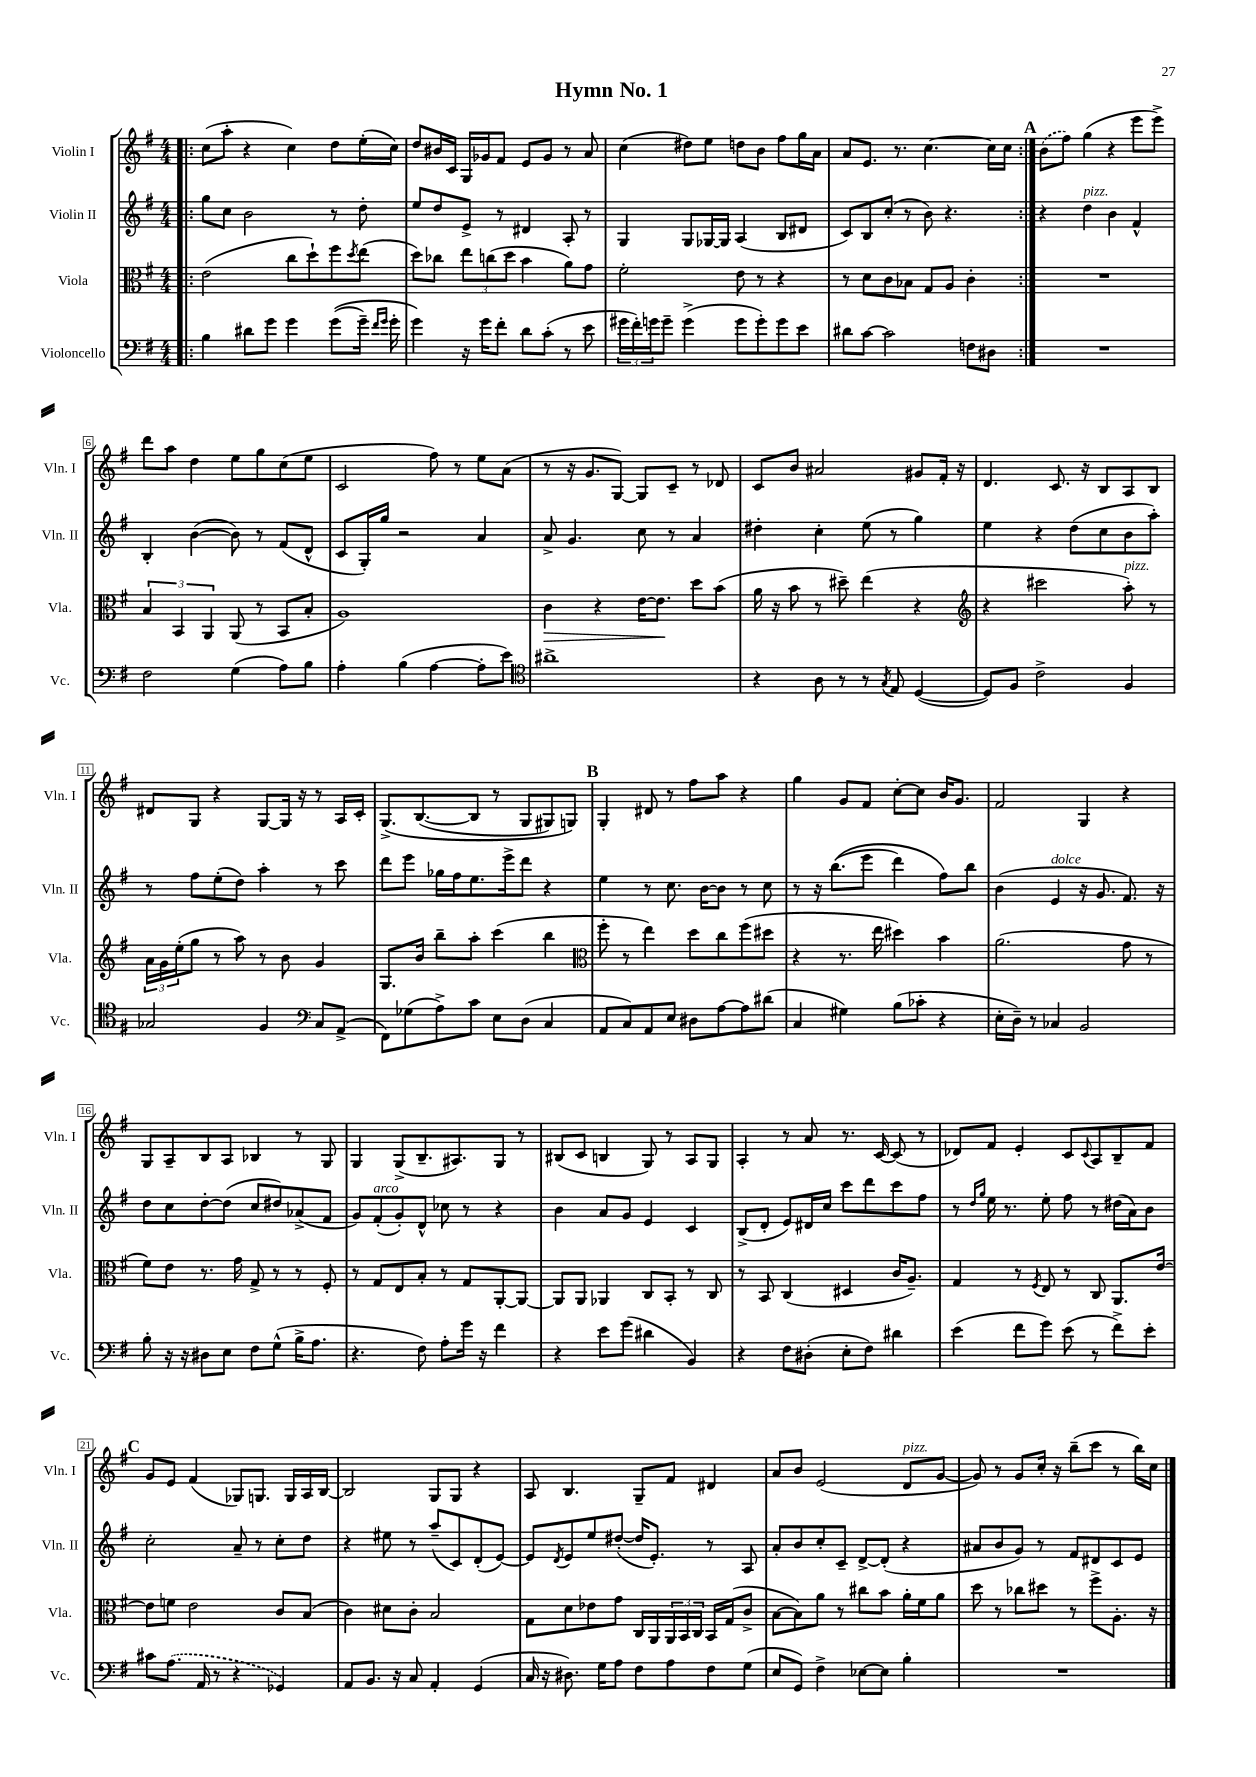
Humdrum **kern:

**kern	**kern	**dynam	**kern	**kern
*part4	*part3	*part3	*part2	*part1
*staff4	*staff3	*staff3	*staff2	*staff1
*I"Violoncello	*I"Viola	*	*I"Violin II	*I"Violin I
*I'Vc.	*I'Vla.	*	*I'Vln. II	*I'Vln. I
*clefF4	*clefC3	*	*clefG2	*clefG2
*k[f#]	*k[f#]	*	*k[f#]	*k[f#]
*M4/4	*M4/4	*	*M4/4	*M4/4
=1!|:	=1!|:	=1!|:	=1!|:	=1!|:
4B\	(2e\	.	8gg\L	(8cc\L
.	.	.	8cc\J	8aa'\J
8d#X\L	.	.	2b\	4r
8g\J	.	.	.	.
4g\	8cc\L	.	.	4cc\)
.	8dd`\)	.	.	.
((8g\L	8ff#\	.	8r	8dd\L
.	8qdd/	.	.	.
16g~\Jk)	(8ee\J	.	8dd'\	(16ee'\L
16qqf#/LL	.	.	.	.
16qqg/JJ	.	.	.	.
16g'\	.	.	.	16cc\JJ)
=2	=2	=2	=2	=2
4g\)	8dd\L)	.	8ee/L	8dd/L
.	8cc-X\J	.	8dd/	16b#X/L
.	.	.	.	16c/JJ
16r	12ee\L	.	8e^/J	16G/LL
16g\KL	.	.	.	16g-X/J
.	(12ccn\	.	.	.
8f#'\J	.	.	8r	8f#/J
.	12dd\J	.	.	.
8d\L	4b\	.	4d#X/	8e/L
(8c'\J	.	.	.	8g-/J
8r	8a\L)	.	8A'/	8r
8e\	8g\J	.	8r	8a/
=3	=3	=3	=3	=3
24g#X\LL	2f#'\	.	4G/	(4cc\
24f#'\)	.	.	.	.
24gn\J	.	.	.	.
8g~\J	.	.	.	.
(4g^\	.	.	8G/L	8dd#X\L)
.	.	.	[16G-X/L	8ee\J
.	.	.	16G-/JJ]	.
8g\L	8e\	.	(4A/	8ddn\L
8g'\)	8r	.	.	8b\J
8g\	4r	.	8B/L	8ff#\L
8e\J	.	.	8d#X/J	16gg\L
.	.	.	.	16a\JJ
=4	=4	=4	=4	=4
8d#X\L	8r	.	8c/L)	8a/L
[8c\J	8d\L	.	8B/	8.e/J
2c\]	8c\	.	(8cc'/J	.
.	.	.	.	8.r
.	8B-X\J	.	8r	.
.	8G/L	.	8b\)	[4.cc\
.	8A/J	.	4.r	.
8Fn\L	4c'\	.	.	.
8D#X\J	.	.	.	16cc\LL]
.	.	.	.	16cc\JJ
!!LO:REH:place=s1:t=A
=5:|!	=5:|!	=5:|!	=5:|!	=5:|!
1r	1r	.	4r	(8b\L
.	.	.	.	8ff#\J)
!	!	!	!LO:TX:a:i:t=pizz.	!
.	.	.	4dd\	(4gg\
.	.	.	4b\	4r
.	.	.	4f#^^/	8eee\L
.	.	.	.	8eee^\J)
!!LO:LB:g=z
=6	=6	=6	=6	=6
2F#\	6B/	.	4B'/	8ddd\L
.	.	.	.	8aa\J
.	6BB/	.	.	.
.	.	.	([4b\	4dd\
.	6AA/	.	.	.
(4G\	(8AA/	.	8b\])	8ee\L
.	8r	.	8r	8gg\
8A\L)	8BB/L	.	(8f#/L	(8cc\
8B\J	8B'/J	.	8d^^/J	8ee\J
=7	=7	=7	=7	=7
4A'\	1A)	.	8c/L	2c/
.	.	.	16G'/L)	.
.	.	.	16gg/JJ	.
(4B\	.	.	2r	.
[4A\	.	.	.	8ff#\)
.	.	.	.	8r
8A'\L]	.	.	4a/	8ee\L
8e\J)	.	.	.	(8a\J
=8	=8	=8	=8	=8
*clefC4	*	*	*	*
!	!	!LO:HP:b	!	!
1a#X^	4c\	>	8a^/	8r
.	.	.	4.g/	16r
.	.	.	.	8.g/L
.	4r	.	.	.
.	.	.	.	[8G/J)
.	[16e\KL	.	8cc\	8G/L]
.	8.e\J]	.	.	.
.	.	.	8r	8c~/J
.	8dd\L	]	4a/	8r
.	(8b\J	.	.	8d-X/
=9	=9	=9	=9	=9
4r	16a\	.	4dd#X'\	8c/L
.	16r	.	.	.
.	8b\	.	.	8b/J
8A\	8r	.	4cc'\	2a#X/
8r	8dd#X~\)	.	.	.
8r	(4ee\	.	(8ee\	.
8qG/	.	.	.	.
8E/	.	.	8r	.
([4D/	4r	.	4gg\)	8g#X/L
.	.	.	.	16f#'/Jk
.	.	.	.	16r
=10	=10	=10	=10	=10
*	*clefG2	*	*	*
8D/L])	4r	.	4ee\	4.d/
8F#/J	.	.	.	.
2c^\	2ccc#X\	.	4r	.
.	.	.	.	8.c/
.	.	.	(8dd\L	.
.	.	.	.	16r
.	.	.	8cc\	8B/L
!	!LO:TX:a:i:t=pizz.	!	!	!
4F#/	8aa'\)	.	8b\	8A/
.	8r	.	8aa'\J)	8B/J
!!LO:LB:g=z
=11	=11	=11	=11	=11
2G-X/	24a\LL	.	8r	8d#X/L
.	24g\	.	.	.
.	(24ee'\J	.	.	.
.	8gg\J	.	8ff#\L	8G/J
.	8r	.	(8ee'\	4r
.	8aa\)	.	8dd\J)	.
4F#/	8r	.	4aa'\	[8G/L
.	8b\	.	.	16G/Jk]
.	.	.	.	16r
*clefF4	*	*	*	*
8C/L	4g/	.	8r	8r
(8AA^/J	.	.	8ccc\	16A/LL
.	.	.	.	16c'/JJ
=12	=12	=12	=12	=12
8FF#\L)	8.G/L	.	8ddd\L	(8.G^/L
(8G-X\	.	.	8eee\J	.
.	16b/Jk	.	.	([8.B/
8A^\)	8bb~\L	.	16gg-X\LL	.
.	.	.	16ff#\J	.
8c\J	8aa'\J	.	8.ee\	8B/J]
8E\L	(4ccc\	.	.	8r
.	.	.	16eee^\k	.
(8D\J	.	.	8ddd\J	8G/L
4C/	4bb\	.	4r	8G#X/)
.	.	.	.	8Gn/J)
!!LO:REH:place=s1:t=B
=13	=13	=13	=13	=13
*	*clefC3	*	*	*
8AA/L	8ff#'\	.	4ee\	4G'/
8C/)	8r	.	.	.
8AA/	4ee\)	.	8r	8d#X/
8E/J	.	.	8.cc\	8r
8D#X\L	8dd\L	.	.	8ff#\L
.	.	.	[16b\KL	.
[8A\	8cc\	.	8b\J]	8aa\J
8A\]	(8ff#\	.	8r	4r
(8d#X\J	8dd#X\J	.	8cc\	.
=14	=14	=14	=14	=14
4C/	4r	.	8r	4gg\
.	.	.	16r	.
.	.	.	((8.bb\L	.
4G#X\)	8.r	.	.	8g/L
.	.	.	8eee\J	8f#/J
.	16ee\	.	.	.
(8B\L	4dd#X\)	.	4ddd\)	[8cc'\L
8c-X'\J	.	.	.	8cc\J]
4r	4b\	.	8ff#\L)	16b/KL
.	.	.	.	8.g/J
.	.	.	8bb\J	.
=15	=15	=15	=15	=15
16E'\LL	(2.a\	.	(4b\	2f#/
16D~\JJ)	.	.	.	.
8r	.	.	.	.
!	!	!	!LO:TX:a:i:t=dolce	!
4C-X/	.	.	4e/	.
2BB/	.	.	16r	4G/
.	.	.	8.g/	.
.	8g\	.	8.f#/)	4r
.	8r	.	.	.
.	.	.	16r	.
!!LO:LB:g=z
=16	=16	=16	=16	=16
8B'\	8f#\L)	.	8dd\L	8G/L
16r	8e\J	.	8cc\	8A~/
16r	.	.	.	.
8D#X\L	8.r	.	[8dd'\	8B/
8E\J	.	.	(8dd\J]	8A/J
.	16g\	.	.	.
8F#\L	8G^/	.	8cc/L	4B-X/
(8G^^\J	8r	.	8dd#X/)	.
16B^\KL	8r	.	(8a-X^/	8r
8.A\J	.	.	.	.
.	8F#'/	.	8f#/J	8G/
=17	=17	=17	=17	=17
4.r	8r	.	8g/L)	4G/
!	!	!	!LO:TX:a:i:t=arco	!
.	8G/L	.	(8f#'/	.
.	8E/	.	8g'/)	(8G^/L
8F#\)	8B'/J	.	8d^^/J	8.B~/
8A'\L	8r	.	8cc-X\	.
.	.	.	.	8.A#X/)
16g\Jk	8G/L	.	8r	.
16r	.	.	.	.
4f#\	[8AA'/	.	4r	8G/J
.	8AA/J_	.	.	8r
=18	=18	=18	=18	=18
4r	8AA/L]	.	4b\	(8B#X/L
.	8AA/J	.	.	8c/J
8e\L	4AA-X/	.	8a/L	4Bn/
(8g\J	.	.	8g/J	.
4d#X\	8C/L	.	4e/	8G/)
.	8BB'/J	.	.	8r
4BB/)	8r	.	4c/	8A/L
.	8C/	.	.	8G/J
=19	=19	=19	=19	=19
4r	8r	.	(8B^/L	4A'/
.	8BB/	.	8d'/J	.
8F#\L	(4C/	.	8e/L)	8r
(8D#X'\J	.	.	16d#X/L	8a/
.	.	.	16cc/JJ	.
8E'\L	4D#X/	.	8ccc\L	8.r
8F#\J)	.	.	8ddd\	.
.	.	.	.	[16c/
4d#X\	16c/KL	.	8ccc\	(8c/]
.	8.A~/J)	.	.	.
.	.	.	8ff#\J	8r
=20	=20	=20	=20	=20
(4e\	4G/	.	8r	8d-X/L)
.	.	.	16qqdd/LL	.
.	.	.	16qqgg/JJ	.
.	.	.	16ee\	8f#/J
.	.	.	8.r	.
8f#\L	8r	.	.	4e'/
.	8qF#/	.	.	.
8g\J)	8E/	.	8ee'\	.
(8e\	8r	.	8ff#\	8c/L
.	.	.	.	8qqc/
8r	8C/	.	8r	8A/
8f#^\L)	8.AA/L	.	(16dd#X\LL	8B~/
.	.	.	16a\J)	.
8e'\J	.	.	8b\J	8f#/J
.	[16e/Jk	.	.	.
!!LO:LB:g=z
!!LO:REH:place=s1:t=C
=21	=21	=21	=21	=21
8c#X\L	8e\L]	.	2cc'\	8g/L
(8.A\J	8fn\J	.	.	8e/J
.	2e\	.	.	(4f#/
16AA/	.	.	.	.
8r	.	.	.	.
4r	.	.	8a~/	8G-X/L)
.	.	.	8r	8.Gn/J
4GG-X/)	8c/L	.	8cc'\L	.
.	.	.	.	16G/LL
.	(8B/J	.	8dd\J	16A/
.	.	.	.	[16B/JJ
=22	=22	=22	=22	=22
8AA/L	4c\)	.	4r	2B/]
8.BB/J	.	.	.	.
.	8d#X\L	.	8ee#X\	.
16r	.	.	.	.
8C/	8c'\J	.	8r	.
4AA'/	2B/	.	(8aa~/L	8G/L
.	.	.	8c/)	8G/J
(4GG/	.	.	(8d'/	4r
.	.	.	[8e/J)	.
=23	=23	=23	=23	=23
16C/	8G\L	.	8e/L]	8A/
16r	.	.	.	.
.	.	.	8qd/	.
8.D#X\)	8d\	.	8e/	4.B/
.	8e-X\	.	8ee/	.
16G\KL	.	.	.	.
8A\J	8g\J	.	([8dd#X'/J	.
8F#\L	16C/LL	.	16dd#/KL]	8G~/L
.	16AA/	.	8.e'/J)	.
8A\	24AA/	.	.	8f#/J
.	24BB/	.	.	.
.	24C/JJ	.	.	.
8F#\	16BB/LL	.	8r	4d#X/
.	(16G/J	.	.	.
(8G\J	8c^/J	.	8A/	.
=24	=24	=24	=24	=24
8E/L	[8B\L	.	8a'/L	8a/L
8GG/J)	8B\])	.	8b/	8b/J
4F#^\	8a\J	.	8cc'/	(2e/
.	8r	.	8c~/J	.
[8E-X\L	8cc#X\L	.	[8d^/L	.
8E-\J]	8b\J	.	(8d'/J]	.
!	!	!	!	!LO:TX:a:i:t=pizz.
4B'\	16a'\LL	.	4r	8d/L
.	16f#\J	.	.	.
.	8a\J	.	.	[8g/J
=25	=25	=25	=25	=25
1r	8dd\	.	8a#X/L	8g/])
.	8r	.	8b/	8r
.	8cc-X\L	.	8g/J)	8g/L
.	8dd#X\J	.	8r	16cc'/Jk
.	.	.	.	16r
.	8r	.	8f#/L	(8bb~\L
.	8ff#^\L	.	8d#X/	8ccc\J
.	8.A'\J	.	8c/	8r
.	.	.	8e/J	16bb\LL)
.	16r	.	.	16cc\JJ
==	==	==	==	==
*-	*-	*-	*-	*-
